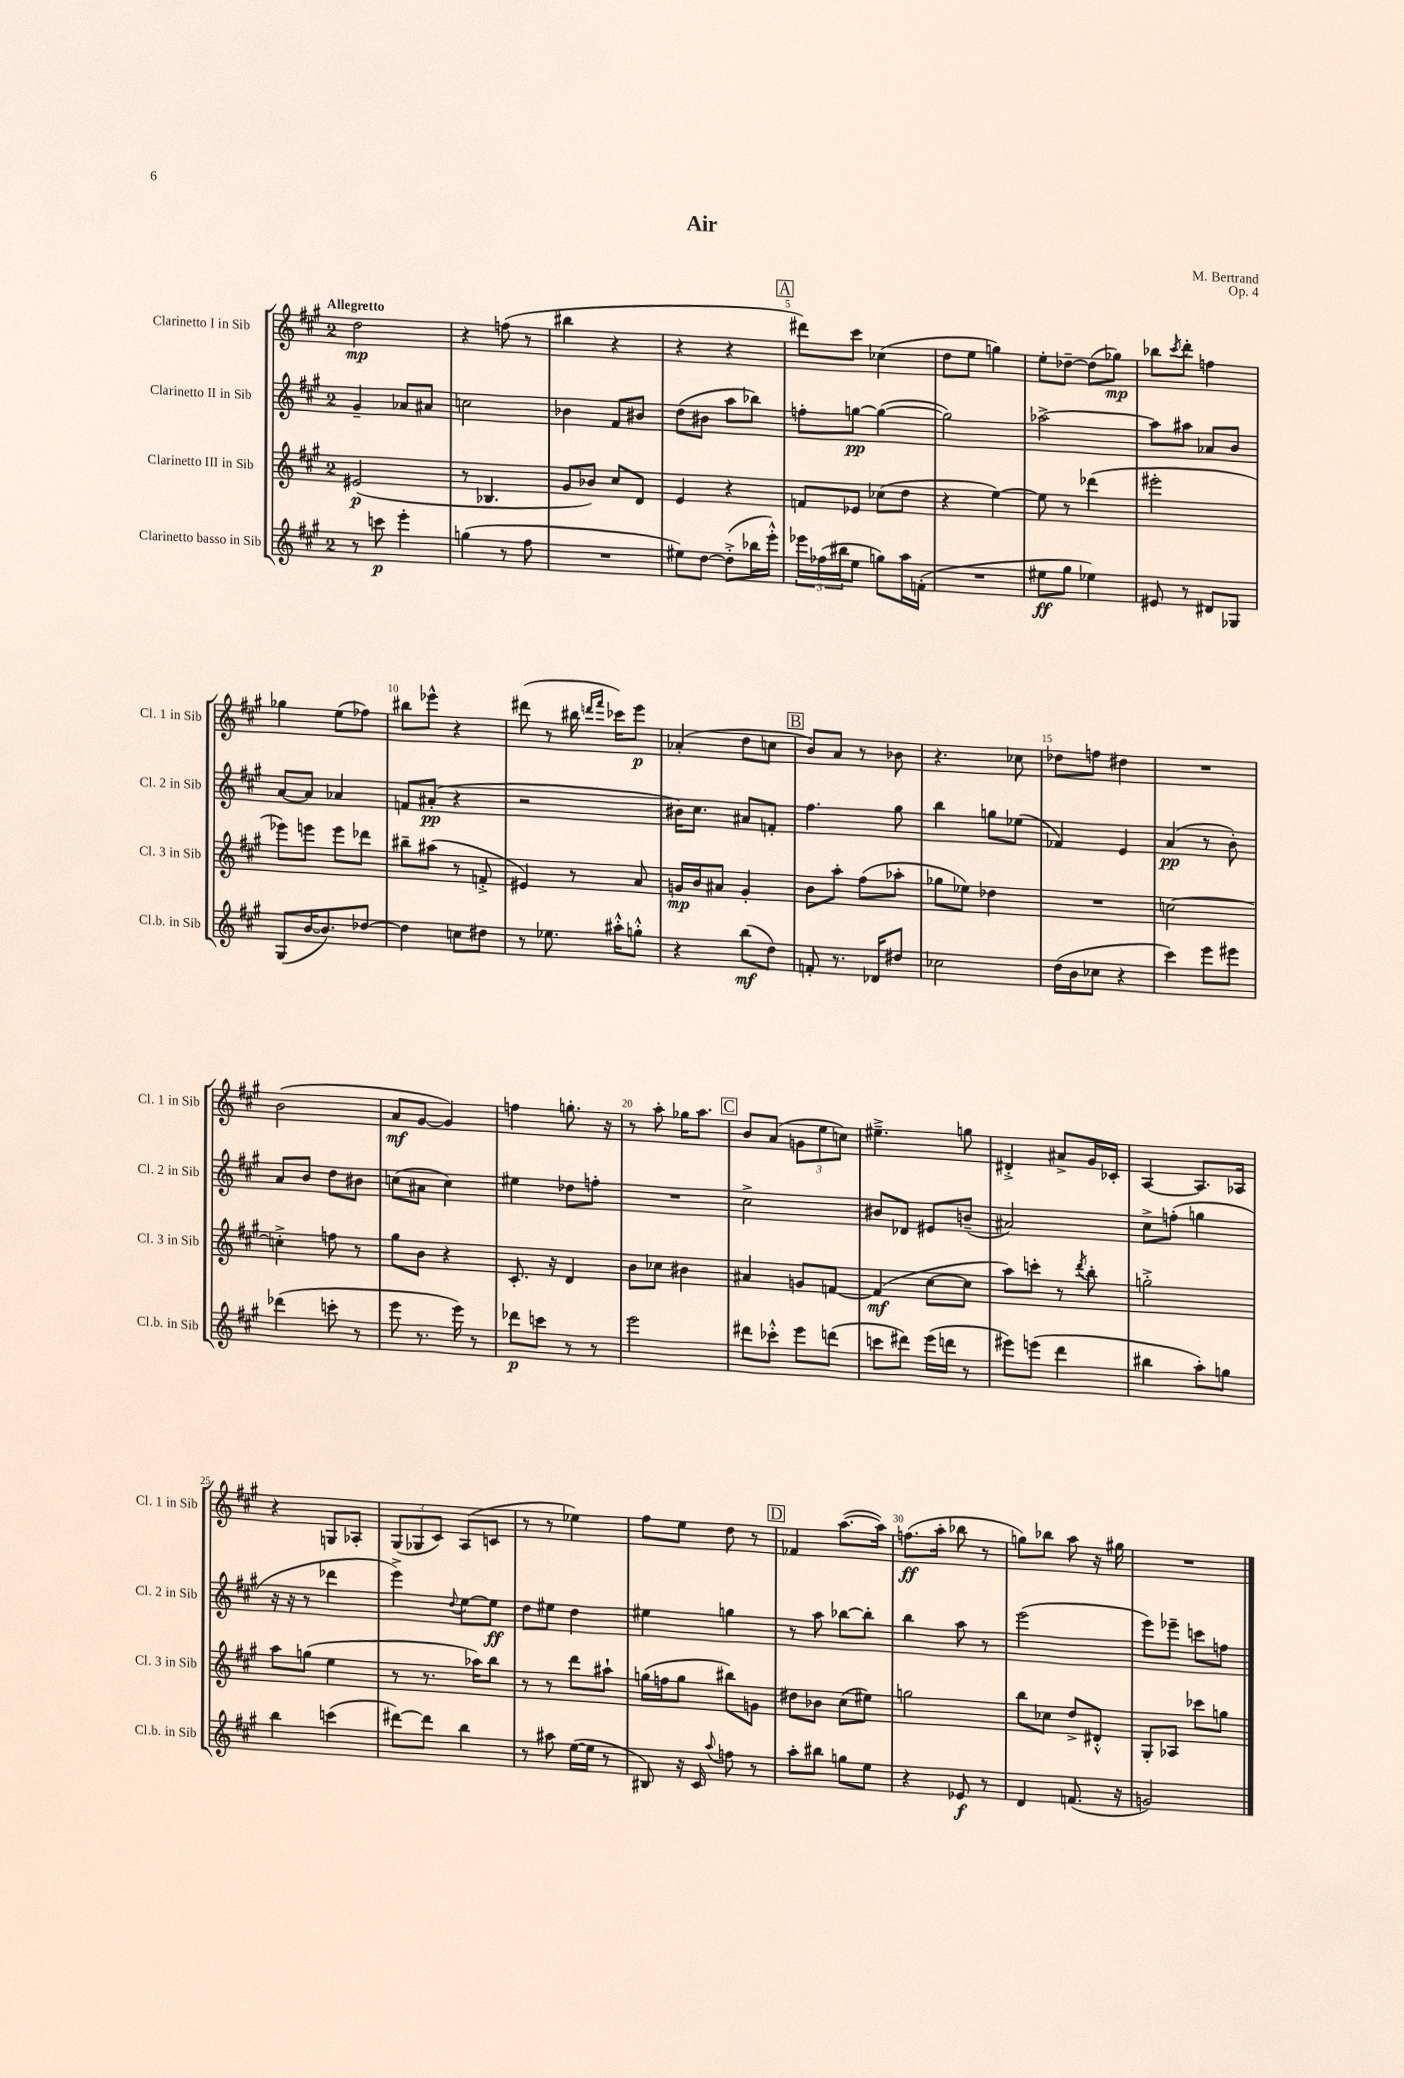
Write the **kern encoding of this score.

**kern	**dynam	**kern	**dynam	**kern	**dynam	**kern	**dynam
*part4	*part4	*part3	*part3	*part2	*part2	*part1	*part1
*staff4	*staff4	*staff3	*staff3	*staff2	*staff2	*staff1	*staff1
*I"Clarinetto basso in Sib	*	*I"Clarinetto III in Sib	*	*I"Clarinetto II in Sib	*	*I"Clarinetto I in Sib	*
*I'Cl.b. in Sib	*	*I'Cl. 3 in Sib	*	*I'Cl. 2 in Sib	*	*I'Cl. 1 in Sib	*
*clefG2	*	*clefG2	*	*clefG2	*	*clefG2	*
*k[f#c#g#]	*	*k[f#c#g#]	*	*k[f#c#g#]	*	*k[f#c#g#]	*
*M2/4	*	*M2/4	*	*M2/4	*	*M2/4	*
=1	=1	=1	=1	=1	=1	=1	=1
!	!	!	!	!	!	!LO:TX:a:B:t=Allegretto	!
8r	.	(2e#X/	p	4g#~/	.	2dd\	mp
8cccn\	p	.	.	.	.	.	.
4eee'\	.	.	.	8a-X/L	.	.	.
.	.	.	.	8a#X/J	.	.	.
=2	=2	=2	=2	=2	=2	=2	=2
(4ggn\	.	8r	.	2ccn\	.	4r	.
.	.	4.B-X/	.	.	.	.	.
8r	.	.	.	.	.	(8ffn\	.
8ff#\	.	.	.	.	.	8r	.
=3	=3	=3	=3	=3	=3	=3	=3
2r	.	8g#/L	.	4b-X\	.	4bb#X\	.
.	.	8b-X/J)	.	.	.	.	.
.	.	8cc#/L	.	8f#/L	.	4r	.
.	.	8d/J	.	8b#X/J	.	.	.
=4	=4	=4	=4	=4	=4	=4	=4
8ee#X\L)	.	4e/	.	(8dd\L	.	4r	.
[8dd\J	.	.	.	8b#X\J	.	.	.
(8dd'^\L]	.	4r	.	8aa\L	.	4r	.
16bb-X\L	.	.	.	8bb-X\J)	.	.	.
16eee'^^\JJ)	.	.	.	.	.	.	.
!!LO:REH:place=s1:t=A
=5	=5	=5	=5	=5	=5	=5	=5
24eee-X\LL	.	8fn/L	.	8ffn'\L	.	8ddd#X\L)	.
(24ff-X\	.	.	.	.	.	.	.
24bb#X\J	.	.	.	.	.	.	.
8ee\J	.	8e-X/J	.	[8ggn\J	pp	8ccc#\J	.
8ggn\L)	.	(8cc-X\L	.	(4gg\_	.	(4cc-X\	.
16aa\L	.	8dd\J	.	.	.	.	.
(16fn'\JJ	.	.	.	.	.	.	.
=6	=6	=6	=6	=6	=6	=6	=6
2r	.	4r	.	2gg\])	.	8dd\L	.
.	.	.	.	.	.	8ee\J	.
.	.	[4ee\)	.	.	.	4ggn\)	.
=7	=7	=7	=7	=7	=7	=7	=7
8ee#X\L	ff	8ee\]	.	[2aa-X^\	.	8ee'\L	.
8gg#\J	.	8r	.	.	.	[8dd-X~\J	.
4ee-X\)	.	(4ddd-X\	.	.	.	(8dd-\L]	.
.	.	.	.	.	.	8gg-X\J)	mp
=8	=8	=8	=8	=8	=8	=8	=8
8e#X/	.	2eee#X'\	.	8aa-\L]	.	8bb-X\L	.
.	.	.	.	.	.	8qccc#/	.
8r	.	.	.	8aa#X\J	.	8ddd'\J	.
8d#X/L	.	.	.	8a-X/L	.	4ffn\	.
8G-X/J	.	.	.	8b/J	.	.	.
!!LO:LB:g=z
=9	=9	=9	=9	=9	=9	=9	=9
(8G#/L	.	8eee-X\L)	.	[8a/L	.	4gg-X\	.
[16b/K	.	8eeen\J	.	8a/J]	.	.	.
8.b/])	.	.	.	.	.	.	.
.	.	8eee\L	.	4a-X/	.	(8ee\L	.
[8dd-X/J	.	8ddd-X\J	.	.	.	8ff-X\J)	.
=10	=10	=10	=10	=10	=10	=10	=10
4dd-\]	.	8bb#X~\L	.	8fn/L	.	8bb#X\L	.
.	.	(8aa#X\J	.	(8a#X'/J	pp	8eee-X^^\J	.
8ccn\L	.	8r	.	4r	.	4r	.
8dd#X\J	.	8fn'^/	.	.	.	.	.
=11	=11	=11	=11	=11	=11	=11	=11
8r	.	4e#X/)	.	2r	.	(8ddd#X\	.
8.ee-X\	.	.	.	.	.	8r	.
.	.	8r	.	.	.	16bb#X\	.
.	.	.	.	.	.	16qqdddn/LL	.
.	.	.	.	.	.	16qqfff#/JJ	.
16aa#X'^^\KL	.	.	.	.	.	16ccc-X\KL)	.
8ggn'^^\J	.	8a/	.	.	.	8eee\J	p
=12	=12	=12	=12	=12	=12	=12	=12
4r	.	16gn/LL	mp	16b#X\KL)	.	(4a-X'/	.
.	.	16b/J	.	8.cc#\J	.	.	.
.	.	8a#X/J	.	.	.	.	.
(8bb\L	mf	4g'/	.	8a#X/L	.	8dd\L	.
8dd\J)	.	.	.	8fn'/J	.	8ccn\J	.
!!LO:REH:place=s1:t=B
=13	=13	=13	=13	=13	=13	=13	=13
8fn'/	.	8b\L	.	4.ff#\	.	8b/L)	.
8.r	.	8aa'\J	.	.	.	8a/J	.
.	.	(8ff#\L	.	.	.	8r	.
16d-X/KL	.	.	.	.	.	.	.
8dd#X/J	.	8aa-X'\J	.	8gg#\	.	8b-X\	.
=14	=14	=14	=14	=14	=14	=14	=14
2cc-X\	.	8gg-X\L	.	4bb\	.	4.r	.
.	.	8ee-X\J)	.	.	.	.	.
.	.	4dd-X\	.	8ggn\L	.	.	.
.	.	.	.	(8ee-X\J	.	8cc-X\	.
=15	=15	=15	=15	=15	=15	=15	=15
(16dd\LL	.	2r	.	4f-X/)	.	8dd-X\L	.
16b\J	.	.	.	.	.	.	.
8cc-X\J	.	.	.	.	.	8ffn\J	.
4r	.	.	.	4e/	.	4dd#X\	.
=16	=16	=16	=16	=16	=16	=16	=16
4ccc#\)	.	[2ccn\	.	(4a/	pp	2r	.
8eee\L	.	.	.	8r	.	.	.
8eee#X\J	.	.	.	8b'\)	.	.	.
!!LO:LB:g=z
=17	=17	=17	=17	=17	=17	=17	=17
(4ddd-X\	.	4ccn'^\]	.	8a/L	.	(2b\	.
.	.	.	.	8b/J	.	.	.
8cccn'\	.	8ffn\	.	8dd\L	.	.	.
8r	.	8r	.	8b#X\J	.	.	.
=18	=18	=18	=18	=18	=18	=18	=18
8eee\	.	8gg#\L	.	(8ccn\L	.	8a/L	mf
8.r	.	8b\J	.	8a#X\J	.	[8g#/J	.
.	.	4r	.	4cc\)	.	4g#/])	.
16eee\)	.	.	.	.	.	.	.
8r	.	.	.	.	.	.	.
=19	=19	=19	=19	=19	=19	=19	=19
8ddd-X\L	p	8.c#'/	.	4ee#X\	.	4ffn\	.
8cccn\J	.	.	.	.	.	.	.
.	.	16r	.	.	.	.	.
8r	.	4d/	.	8dd-X\L	.	8.ggn'\	.
8r	.	.	.	8ffn'\J	.	.	.
.	.	.	.	.	.	16r	.
=20	=20	=20	=20	=20	=20	=20	=20
2eee\	.	8b\L	.	2r	.	8r	.
.	.	8cc-X\J	.	.	.	8aa'\	.
.	.	4b#X\	.	.	.	16gg-X\KL	.
.	.	.	.	.	.	8.aa\J	.
!!LO:REH:place=s1:t=C
=21	=21	=21	=21	=21	=21	=21	=21
8ddd#X\L	.	4a#X/	.	2cc#^\	.	8b/L	.
8ccc-X'^^\J	.	.	.	.	.	(8a/J	.
8eee\L	.	8gn/L	.	.	.	12gn\L	.
.	.	.	.	.	.	12ee\	.
(8dddn\J	.	[8fn/J	.	.	.	.	.
.	.	.	.	.	.	12ccn\J)	.
=22	=22	=22	=22	=22	=22	=22	=22
8cccn\L	.	(4f/]	mf	8b#X/L	.	4.ee#X~^\	.
8ddd#X\J)	.	.	.	8d-X/J	.	.	.
(16eee\LL	.	[8cc#\L	.	8e#X/L	.	.	.
16dddn\JJ	.	.	.	.	.	.	.
8r	.	8cc#\J]	.	(8bn~/J	.	8ggn\	.
=23	=23	=23	=23	=23	=23	=23	=23
8eee#X\L)	.	8aa\L)	.	2a#X/)	.	4d#X'^/	.
(8eeen\J	.	8cccn'\J	.	.	.	.	.
4ddd\	.	8r	.	.	.	8a#X^/L	.
.	.	8qddd/	.	.	.	.	.
.	.	8bb'\	.	.	.	16g#/L	.
.	.	.	.	.	.	16c-X'/JJ	.
=24	=24	=24	=24	=24	=24	=24	=24
4bb#X\	.	2ggn'^\	.	8cc#^\L	.	[4A/	.
.	.	.	.	(8ffn'\J	.	.	.
8aa'\L)	.	.	.	4ggn\	.	8.A/L]	.
8ggn\J	.	.	.	.	.	.	.
.	.	.	.	.	.	16A-X/Jk	.
!!LO:LB:g=z
=25	=25	=25	=25	=25	=25	=25	=25
4bb\	.	8aa\L	.	16r	.	4r	.
.	.	.	.	16r	.	.	.
.	.	(8ggn\J	.	8r	.	.	.
(4cccn\	.	4ee\	.	4ddd-X\	.	8Gn/L	.
.	.	.	.	.	.	8A-X'/J	.
=26	=26	=26	=26	=26	=26	=26	=26
[8ddd#X\L)	.	8r	.	4eee^\)	.	(12G#/L	.
.	.	.	.	.	.	12G-X/	.
8ddd#\J]	.	8.r	.	.	.	.	.
.	.	.	.	.	.	12c#/J)	.
.	.	.	.	8qqdd/	.	.	.
4bb\	.	.	.	[8ee\L	.	(8A/L	.
.	.	16aa-X\KL)	.	.	.	.	.
.	.	8bb\J	.	8ee\J]	ff	8cn/J	.
=27	=27	=27	=27	=27	=27	=27	=27
8r	.	8r	.	8dd\L	.	8r	.
8aa#X\	.	8r	.	8ee#X\J	.	8r	.
([16ee\LL	.	8ddd\L	.	4dd\	.	4ee-X\)	.
16ee\JJ]	.	.	.	.	.	.	.
8r	.	8aa#X`\J	.	.	.	.	.
=28	=28	=28	=28	=28	=28	=28	=28
8B#X/)	.	(16ggn\LL	.	4ee#X\	.	8ff#\L	.
.	.	16ffn\J	.	.	.	.	.
16r	.	8gg\J	.	.	.	8ee\J	.
16c#/	.	.	.	.	.	.	.
8qqaa/	.	.	.	.	.	.	.
8ffn\	.	8bb#X\L)	.	4ggn\	.	8dd\	.
8r	.	8gn\J	.	.	.	8r	.
!!LO:REH:place=s1:t=D
=29	=29	=29	=29	=29	=29	=29	=29
8aa'\L	.	8dd#X\L	.	8r	.	4f-X/	.
8bb#X\J	.	8b-X\J	.	8aa\	.	.	.
8ggn\L	.	(8cc#\L	.	[8bb-X\L	.	([8.aa\L	.
8ee\J	.	8ee#X\J)	.	8bb-'\J]	.	.	.
.	.	.	.	.	.	16aa\Jk])	.
=30	=30	=30	=30	=30	=30	=30	=30
4r	.	2ggn\	.	4bb\	.	(8.ffn\L	ff
.	.	.	.	.	.	16aa'\Jk	.
8e-X/	f	.	.	8aa\	.	8bb-X\	.
8r	.	.	.	8r	.	8r	.
=31	=31	=31	=31	=31	=31	=31	=31
4d/	.	8bb\L	.	(2eee\	.	8ggn\L)	.
.	.	8cc-X\J	.	.	.	8bb-X\J	.
(8.fn/	.	8dd^/L	.	.	.	8aa\	.
.	.	8d#X'^^/J	.	.	.	16r	.
16r	.	.	.	.	.	16gg#X\	.
=32	=32	=32	=32	=32	=32	=32	=32
2gn/)	.	8G#'/L	.	8eee\L)	.	2r	.
.	.	8A-X/J	.	8eee-X~\J	.	.	.
.	.	8ccc-X\L	.	8cccn\L	.	.	.
.	.	8ggn\J	.	8ffn\J	.	.	.
==	==	==	==	==	==	==	==
*-	*-	*-	*-	*-	*-	*-	*-
